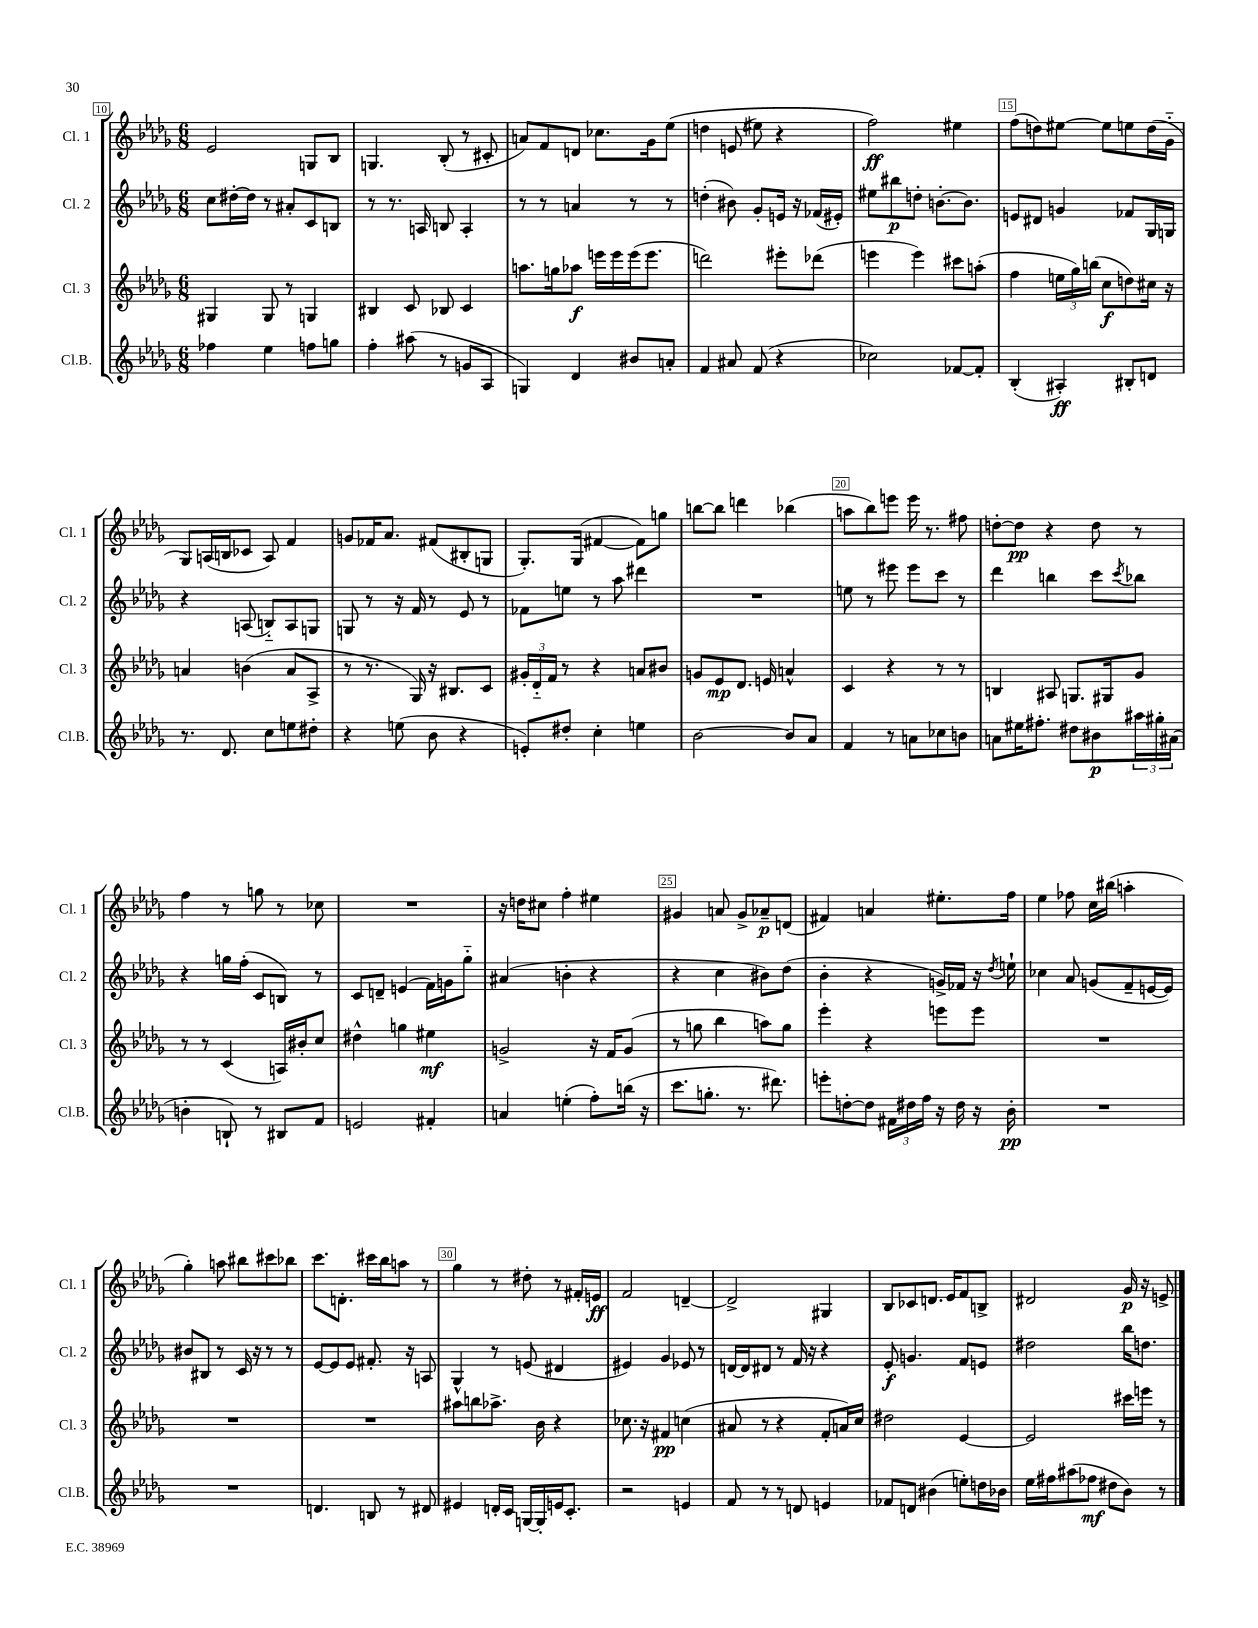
<<
\new StaffGroup <<
\new Staff = "s0" \with { instrumentName = "Cl. 1" shortInstrumentName = "Cl. 1" } {
    \clef treble \key des \major \numericTimeSignature \time 6/8
    ees'2 g8 bes8 |
    g4. bes8-.( r8 cis'8-. |
    a'8) f'8 d'8 ces''8. ges'16 ees''8\( |
    d''4 e'8( eis''8) r4 |
    f''2\ff\) eis''4 |
    f''8( d''8) eis''8~ eis''8 e''8 d''16( ges'16-_ |
    ges8) a16( b16 ces'8 a8) f'4 |
    g'8 fes'16 aes'8. fis'8( bis8-. g8 |
    ges8.-.) ges16( fis'4~ fis'8) g''8 |
    b''8~ b''8 d'''4 bes''4( |
    a''8 bes''8) e'''8 e'''16 r8. fis''8 |
    d''8~-. d''8\pp r4 d''8 r8 |
    f''4 r8 g''8 r8 ces''8 |
    R2. |
    r16 d''16 cis''8 f''4-. eis''4 |
    gis'4 a'8 gis'8-> aes'8--\p d'8( |
    fis'4) a'4 eis''8.-. f''16 |
    ees''4 fes''8 c''16 bis''16( a''4-. |
    ges''4-.) a''8 bis''8 cis'''8 bes''8 |
    c'''8. d'8.-. cis'''16 bes''16 a''8 r8 |
    ges''4 r8 dis''8-. r8 fis'16-. e'16\ff |
    f'2 d'4~-- |
    d'2-> gis4 |
    bes8 ces'8 d'8. ees'16 f'8 b8-> |
    dis'2 ges'16\p r16 e'8-> \bar "|." |
}
\new Staff = "s1" \with { instrumentName = "Cl. 2" shortInstrumentName = "Cl. 2" } {
    \clef treble \key des \major \numericTimeSignature \time 6/8
    c''8 dis''16~-. dis''16 r8 ais'8-. c'8 b8 |
    r8 r8. a16 b8 a4-. |
    r8 r8 a'4 r8 r8 |
    d''4-.( bis'8) ges'8-. e'16 r16 fes'16( eis'16-.) |
    eis''8 bis''8\p d''8-. b'8.~-. b'8. |
    e'8 dis'8 g'4 fes'8 ges16 g16 |
    r4 a8( b8-_) a8 g8 |
    g8 r8 r16 f'16 r8 ees'8 r8 |
    fes'8 e''8 r8 aes''8 dis'''4 |
    R2. |
    e''8 r8 eis'''8 eis'''8 c'''8 r8 |
    des'''4 b''4 c'''8 \acciaccatura { c'''8 } bes''8 |
    r4 g''16 f''16-.( c'8 b8) r8 |
    c'8 d'8-- e'4( f'16) g'16 ges''8-_ |
    ais'4( b'4-. r4 |
    r4 c''4 bis'8) des''8( |
    bes'4-. r4 g'16->) fes'16 r16 \acciaccatura { des''8 } e''16-! |
    ces''4 aes'8 g'8( f'8-- e'16~ e'16) |
    bis'8 bis8 r8 c'16 r16 r8 r8 |
    ees'8~ ees'8 ees'8 fis'8.-. r16 a8 |
    ges4-^ r8 e'8( dis'4 |
    eis'4) ges'4 ees'8 r8 |
    d'16~ d'16 dis'8 r8 f'16 r16 r4 |
    ees'8-.\f g'4. f'8 e'8 |
    dis''2 bes''16 d''8. \bar "|." |
}
\new Staff = "s2" \with { instrumentName = "Cl. 3" shortInstrumentName = "Cl. 3" } {
    \clef treble \key des \major \numericTimeSignature \time 6/8
    gis4 gis8 r8 g4 |
    bis4 c'8 bes8 c'4 |
    a''8. g''16 aes''8\f e'''16 e'''16 e'''16( e'''8. |
    d'''2) eis'''8-. des'''8( |
    e'''4 e'''4) cis'''8 a''8-.( |
    f''4 \tuplet 3/2 { e''16 ges''16) b''16( } c''8\f d''8) cis''16 r16 |
    a'4 b'4( a'8 aes8-> |
    r8 r8. ges16) r16 bis8. c'8 |
    \tuplet 3/2 { gis'16-. des'16-_ f'16 } r8 r4 a'8 bis'8 |
    g'8 ees'8\mp des'8. e'16 a'4-^ |
    c'4 r4 r8 r8 |
    b4 ais8 g8. gis16 ges'8 |
    r8 r8 c'4( a16) bis'16-. c''8 |
    dis''4-^ g''4 eis''4\mf |
    g'2-> r16 f'16 g'8( |
    r8 g''8 bes''4 a''8) g''8 |
    ees'''4-. r4 e'''8 e'''8 |
    R2. |
    R2. |
    R2. |
    ais''8 b''8 aes''8.-> bes'16 r4 |
    ces''8. r16 fis'4\pp c''4( |
    ais'8 r8 r4 f'8-. a'16) c''16 |
    dis''2 ees'4~ |
    ees'2 cis'''16 e'''16 r8 \bar "|." |
}
\new Staff = "s3" \with { instrumentName = "Cl.B." shortInstrumentName = "Cl.B." } {
    \clef treble \key des \major \numericTimeSignature \time 6/8
    fes''4 ees''4 f''8 g''8 |
    f''4-. ais''8( r8 g'8 aes8 |
    g4) des'4 bis'8 a'8-. |
    f'4 ais'8 f'8( r4 |
    ces''2) fes'8~ fes'8-. |
    bes4-.( ais4-.\ff) bis8-. d'8 |
    r8. des'8. c''8 e''8 dis''8-. |
    r4 e''8( bes'8 r4 |
    e'8-.) dis''8-. c''4-. e''4 |
    bes'2~ bes'8 aes'8 |
    f'4 r8 a'8 ces''8 b'8 |
    a'8 eis''16 fis''8.-. dis''8 bis'8\p \tuplet 3/2 { ais''16 gis''16-. ais'16( } |
    b'4-. b8-!) r8 bis8 f'8 |
    e'2 fis'4-. |
    a'4 e''4-.( f''8-.) b''16( r16 |
    c'''8. g''8.-. r8. dis'''8.) |
    e'''8-. d''8~-. d''8 \tuplet 3/2 { fis'16 dis''16 f''16 } r16 dis''16 r16 bes'16-.\pp |
    R2. |
    R2. |
    d'4. b8 r8 dis'8 |
    eis'4 d'16-. c'16 g16~ g16-. e'16 c'8.-. |
    r2 e'4 |
    f'8 r8 r8 d'8 e'4 |
    fes'8 d'8 bis'4( e''8-.) d''16 bes'16 |
    ees''16 fis''16 ais''8( fes''8\mf dis''8 bes'8) r8 \bar "|." |
}
>>
>>
\layout { \context { \Score currentBarNumber = #10 \override BarNumber.break-visibility = ##(#f #t #t) barNumberVisibility = #(every-nth-bar-number-visible 5) \override BarNumber.stencil = #(make-stencil-boxer 0.1 0.3 ly:text-interface::print) } }
